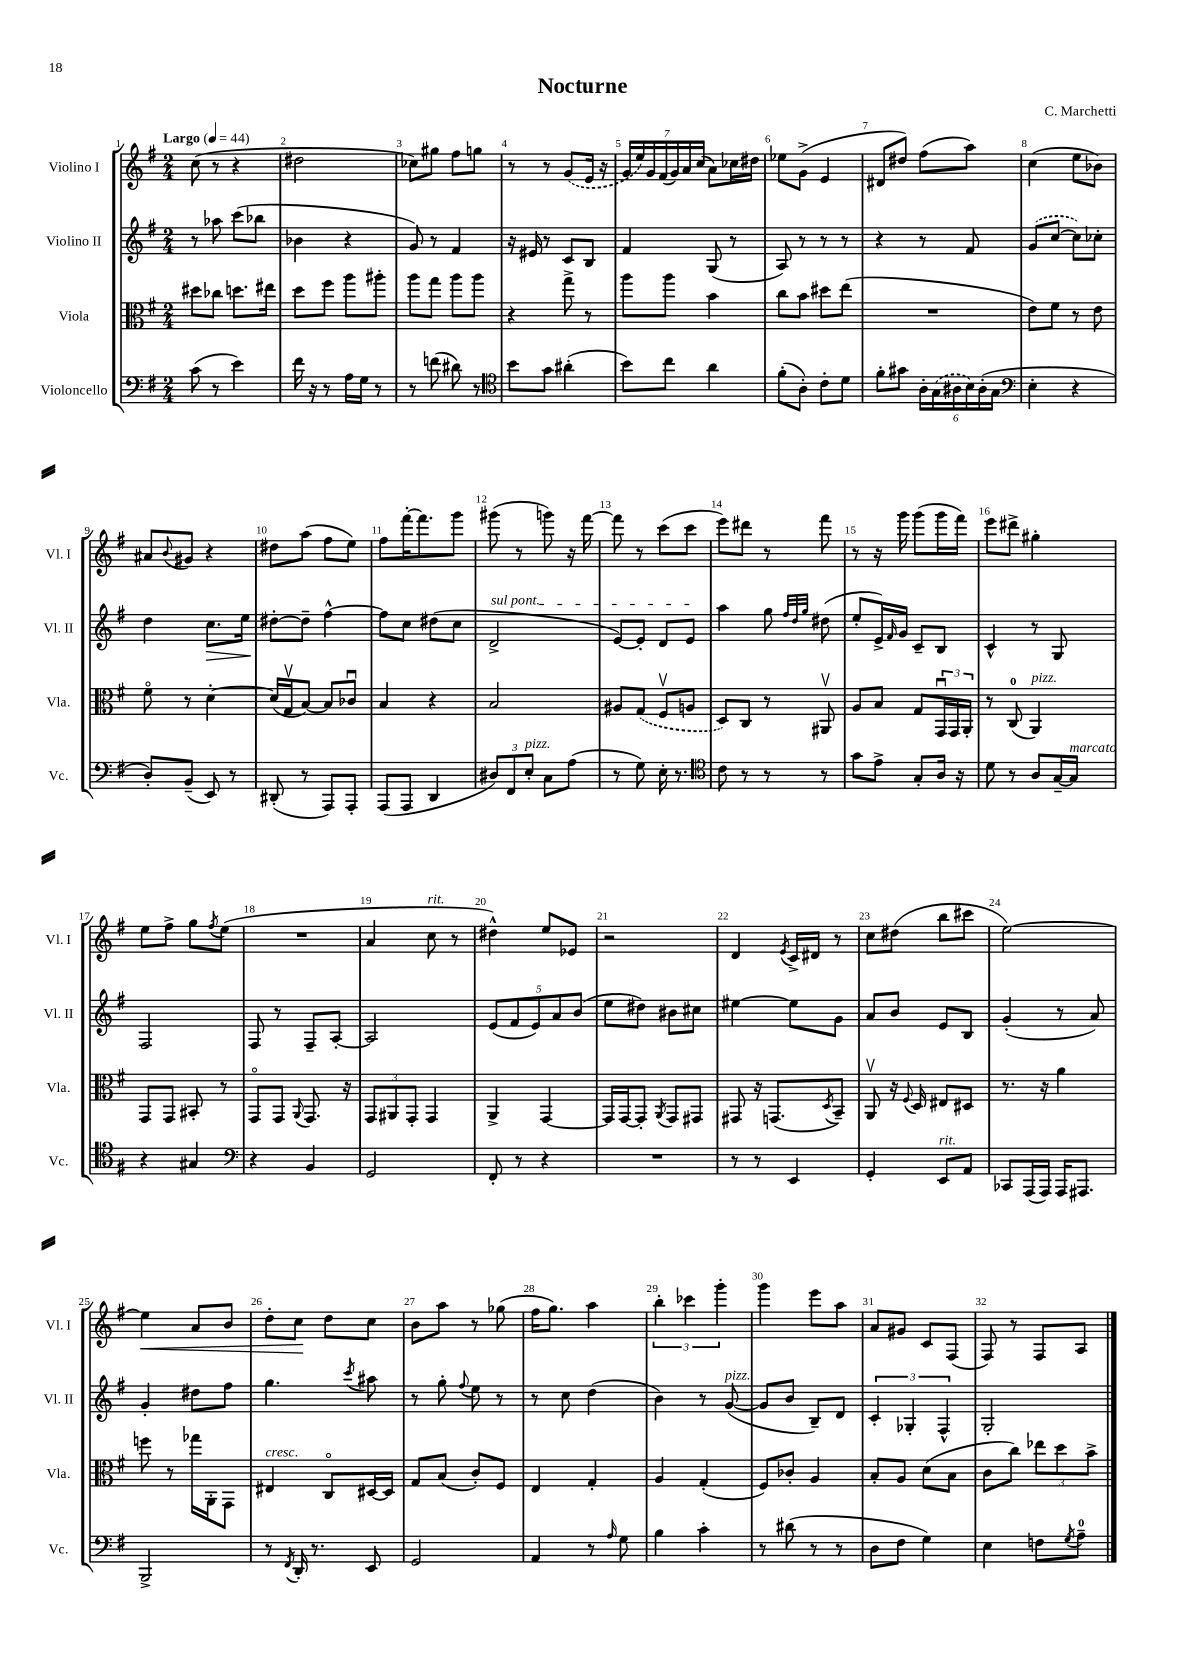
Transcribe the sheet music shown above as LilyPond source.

\header { title = "Nocturne" composer = "C. Marchetti" }
<<
\new StaffGroup <<
\new Staff = "s0" \with { instrumentName = "Violino I" shortInstrumentName = "Vl. I" } {
    \clef treble \key g \major \numericTimeSignature \time 2/4 \tempo "Largo" 4 = 44
    c''8( r8 r4 |
    dis''2 |
    ces''8) gis''8 fis''8 g''8 |
    r8 r8 \once \slurDashed g'8( e'16 r16 |
    \tuplet 7/4 { g'16 e''16) g'16 fis'16( g'16) a'16 c''16( } a'8) ces''16 dis''16 |
    ees''8 g'8->( e'4 |
    dis'8 dis''8) fis''8( a''8) |
    c''4( e''8 bes'8) |
    ais'8 \appoggiatura { b'8 } gis'8 r4 |
    dis''8 a''8( fis''8 e''8) |
    fis''8 fis'''16~-. fis'''8. g'''8 |
    gis'''8( r8 g'''8) r16 fis'''16~ |
    fis'''8 r8 c'''8( c'''8 |
    e'''8) dis'''8 r8 fis'''8 |
    r8 r16 g'''16 g'''8( g'''16 fis'''16) |
    e'''8 dis'''8-> gis''4-. |
    e''8 fis''8-> g''8 \acciaccatura { fis''8 } e''8( |
    R2 |
    a'4 c''8^\markup { \italic "rit." } r8 |
    dis''4-^) e''8 ees'8 |
    r2 |
    d'4 \acciaccatura { e'8 } c'16-> dis'16 r8 |
    c''8 dis''8( b''8 cis'''8 |
    e''2~) |
    e''4\< a'8 b'8 |
    d''8-. c''8\! d''8 c''8 |
    b'8 a''8 r8 ges''8( |
    fis''16 g''8.) a''4 |
    \tuplet 3/2 { b''4-. ces'''4 g'''4-. } |
    g'''4 e'''8 a''8 |
    a'8 gis'8 c'8 fis8( |
    fis8) r8 fis8 a8 \bar "|." |
}
\new Staff = "s1" \with { instrumentName = "Violino II" shortInstrumentName = "Vl. II" } {
    \clef treble \key g \major \numericTimeSignature \time 2/4
    r8 aes''8 c'''8( bes''8 |
    bes'4 r4 |
    g'8) r8 fis'4 |
    r16 eis'16 r8 c'8 b8 |
    fis'4 g8( r8 |
    a8) r8 r8 r8 |
    r4 r8 fis'8 |
    \once \slurDashed g'8( c''8~ c''8) ces''8-. |
    d''4 c''8.\> e''16 |
    dis''8~-.\! dis''8-- fis''4~-^ |
    fis''8 c''8 dis''8( c''8 |
    \once \override TextSpanner.bound-details.left.text = \markup { \italic "sul pont." } d'2->\startTextSpan |
    e'8~) e'8-. d'8 e'8\stopTextSpan |
    a''4 g''8 \grace { fis''32 d''32 g''32 } dis''8( |
    e''8-. e'16->) \grace { fis'16 } g'16 c'8-- b8 |
    c'4-^ r8 g8 |
    fis2 |
    fis8 r8 fis8-- a8~-. |
    a2 |
    \tuplet 5/4 { e'8( fis'8 e'8) a'8 b'8( } |
    e''8 dis''8) bis'8 cis''8 |
    eis''4~ eis''8 g'8 |
    a'8 b'8 e'8 b8 |
    g'4-.( r8 a'8) |
    g'4-. dis''8 fis''8 |
    g''4. \acciaccatura { c'''8 } ais''8 |
    r8 g''8-. \appoggiatura { fis''8 } e''8 r8 |
    r8 c''8 d''4( |
    b'4) r8 g'8~^\markup { \italic "pizz." }( |
    g'8 b'8 b8--) d'8 |
    \tuplet 3/2 { c'4-. ges4-. fis4-^ } |
    g2-. \bar "|." |
}
\new Staff = "s2" \with { instrumentName = "Viola" shortInstrumentName = "Vla." } {
    \clef alto \key g \major \numericTimeSignature \time 2/4
    dis''8 ces''8 d''8. eis''16 |
    d''8 fis''8 a''8 ais''8-. |
    a''8 g''8 a''8 a''8 |
    r4 g''8-> r8 |
    a''8 a''8 b'4 |
    c''8 b'8 dis''8 e''8( |
    R2 |
    e'8) fis'8 r8 e'8 |
    fis'8\flageolet r8 d'4~-. |
    d'16( g16\upbow b8~) b8 ces'8\downbow |
    b4 r4 |
    b2 |
    ais8 \once \slurDashed g8( fis8\upbow a8 |
    d8) c8 r8 ais,8\upbow |
    a8 b8 g8 \tuplet 3/2 { g,16\downbow g,16 a,16-. } |
    r8 c8-0( a,4^\markup { \italic "pizz." }) |
    g,8 g,8 bis,8-. r8 |
    g,8\flageolet g,8 \appoggiatura { a,8 } g,8. r16 |
    \tuplet 3/2 { g,8 ais,8 g,8-. } g,4 |
    a,4-> g,4~ |
    g,16 g,16~ g,8-. \acciaccatura { a,8 } g,8 gis,8 |
    gis,8 r16 g,8.( \acciaccatura { d8 } b,8--) |
    a,8\upbow r16 \appoggiatura { fis8 } d16 eis8 dis8 |
    r8. r16 a'4 |
    f''8 r8 ges''16 a,16-. g,8 |
    eis4^\markup { \italic "cresc." } c8\flageolet dis16~ dis16 |
    g8 b8( c'8-.) fis8 |
    e4 g4-. |
    a4 g4-.( |
    fis8) ces'8-. a4 |
    b8-. a8 d'8( b8 |
    c'8 c''8) \tuplet 3/2 { ees''8 d''8 b'8-> } \bar "|." |
}
\new Staff = "s3" \with { instrumentName = "Violoncello" shortInstrumentName = "Vc." } {
    \clef bass \key g \major \numericTimeSignature \time 2/4
    c'8( r8 e'4) |
    fis'16 r16 r8 a16 g16 r8 |
    r8 f'8( dis'8) r8 |
    \clef tenor b'8 g'8 ais'4-.( |
    b'8) c''8 a'4 |
    fis'8-.( a8-.) c'8-. d'8 |
    fis'8-. gis'8 \tuplet 6/4 { a16-. \once \slurDashed g16( ais16 b16) ais16-.( g16 } |
    \clef bass e4-. r4 |
    d8-.) b,8--( e,8) r8 |
    dis,8-.( r8 a,,8) a,,8-. |
    a,,8( a,,8 d,4 |
    \tuplet 3/2 { dis8) fis,8 e8-.^\markup { \italic "pizz." } } c8 a8( |
    r8 g8) e16-. r8. |
    \clef tenor c'8 r8 r8 r8 |
    g'8 e'8-> g8-. a16 r16 |
    d'8 r8 a8 g16~-- g16^\markup { \italic "marcato" } |
    r4 gis4 |
    \clef bass r4 b,4 |
    g,2 |
    fis,8-. r8 r4 |
    R2 |
    r8 r8 e,4 |
    g,4-. e,8^\markup { \italic "rit." } a,8 |
    ces,8 a,,16( a,,16) a,,16 ais,,8. |
    b,,2-> |
    r8 \acciaccatura { fis,8 } d,16-. r8. e,8 |
    g,2 |
    a,4 r8 \grace { a16 } g8 |
    b4 c'4-. |
    r8 dis'8( r8 r8 |
    d8 fis8 g4) |
    e4 f8 \acciaccatura { g8 } a8-0-- \bar "|." |
}
>>
>>
\layout { \context { \Score \override BarNumber.break-visibility = ##(#f #t #t) barNumberVisibility = #all-bar-numbers-visible } }
